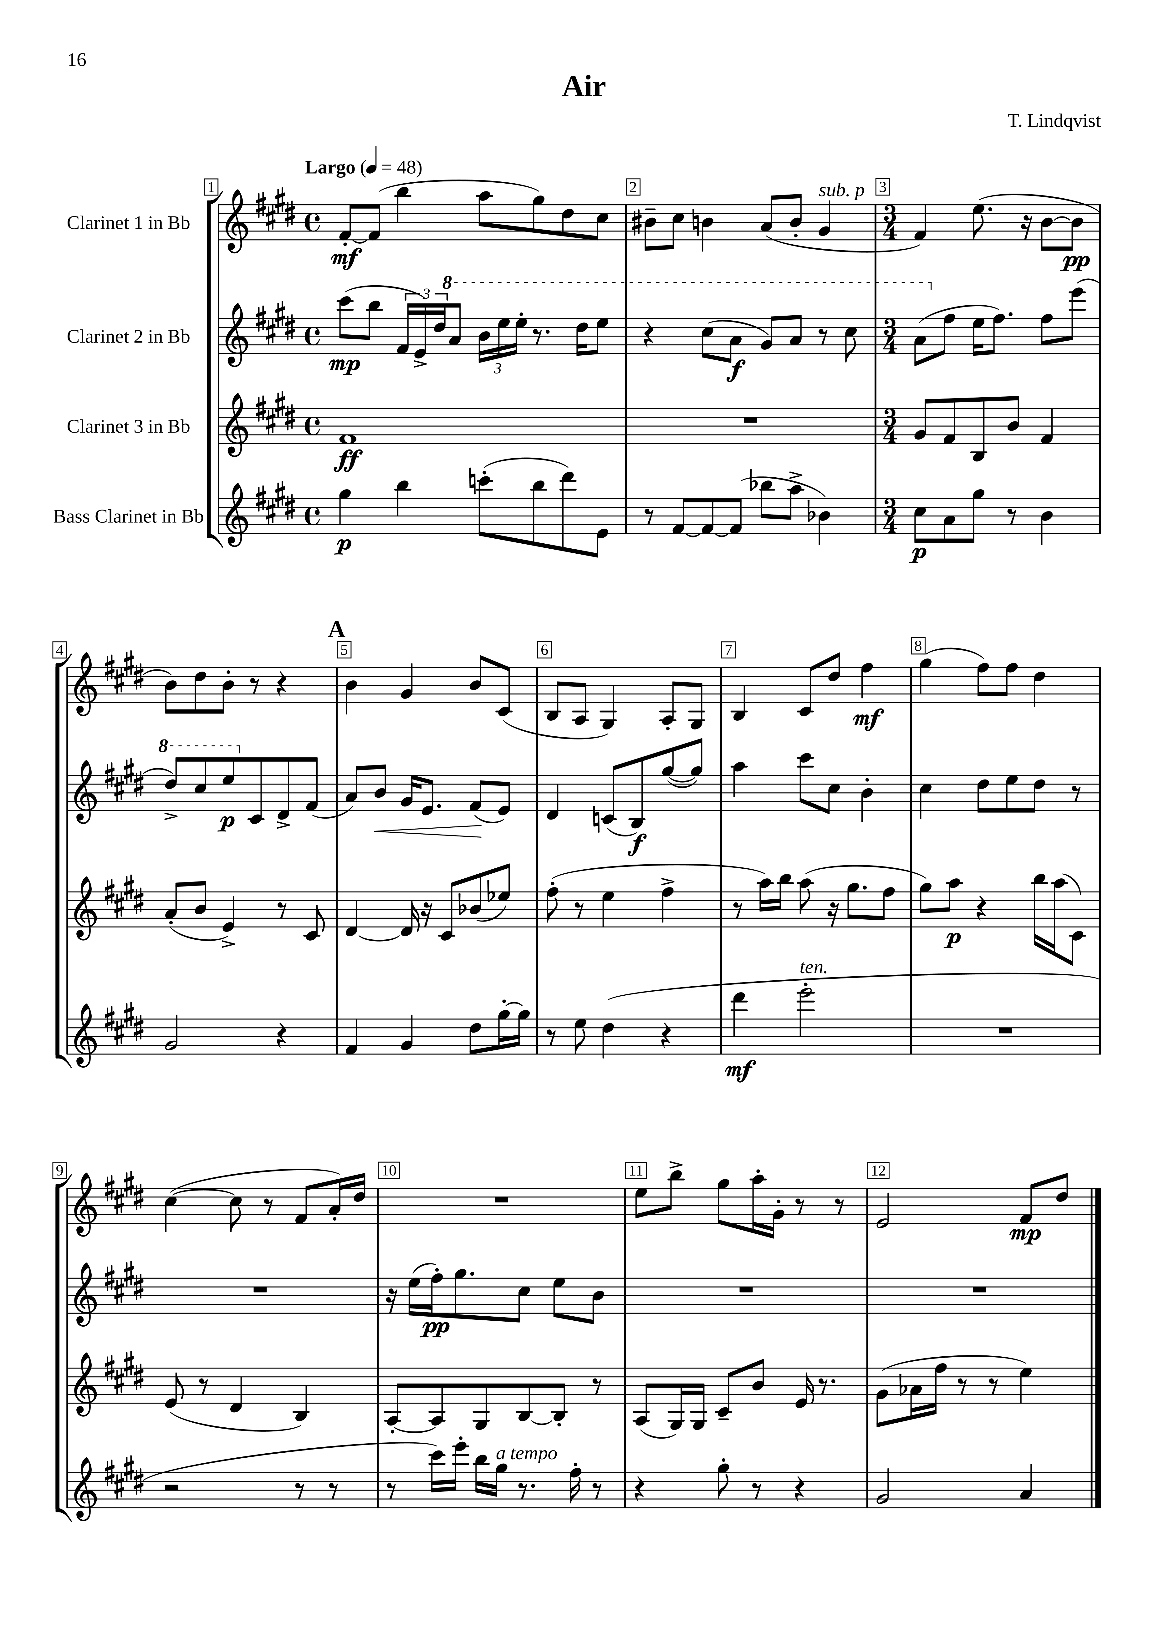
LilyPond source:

\header { title = "Air" composer = "T. Lindqvist" }
<<
\new StaffGroup <<
\new Staff = "s0" \with { instrumentName = "Clarinet 1 in Bb" } {
    \clef treble \key e \major \defaultTimeSignature \time 4/4 \tempo "Largo" 4 = 48
    fis'8~-.\mf fis'8( b''4 a''8 gis''8) dis''8 cis''8 |
    bis'8-- cis''8 b'4 a'8( b'8-. gis'4^\markup { \italic "sub. p" } |
    \numericTimeSignature \time 3/4 fis'4) e''8.( r16 b'8~ b'8\pp |
    b'8) dis''8 b'8-. r8 r4 |
    \mark \markup { \bold "A" } b'4 gis'4 b'8 cis'8( |
    b8 a8 gis4) a8-. gis8 |
    b4 cis'8 dis''8 fis''4\mf |
    gis''4( fis''8) fis''8 dis''4 |
    cis''4~( cis''8 r8 fis'8 a'16-.) dis''16 |
    R2. |
    e''8 b''8-> gis''8 a''16-. gis'16-. r8 r8 |
    e'2 fis'8\mp dis''8 \bar "|." |
}
\new Staff = "s1" \with { instrumentName = "Clarinet 2 in Bb" } {
    \clef treble \key e \major \defaultTimeSignature \time 4/4
    cis'''8\mp( b''8 \tuplet 3/2 { fis'16 e'16->) dis''16 } \ottava #1 a''8 \tuplet 3/2 { b''16 e'''16 e'''16-. } r8. dis'''16 e'''8 |
    r4 cis'''8( a''8\f gis''8) a''8 r8 cis'''8 |
    \numericTimeSignature \time 3/4 a''8( \ottava #0 fis''8 e''16 fis''8.) fis''8 e'''8( |
    \ottava #1 dis'''8->) cis'''8 e'''8\p \ottava #0 cis'8 dis'8-> fis'8( |
    \mark \markup { \bold "A" } a'8) b'8\< gis'16 e'8. fis'8\!( e'8) |
    dis'4 c'8( b8\f) gis''8~( gis''8) |
    a''4 cis'''8 cis''8 b'4-. |
    cis''4 dis''8 e''8 dis''8 r8 |
    R2. |
    r16 e''16( fis''16-.\pp) gis''8. cis''8 e''8 b'8 |
    R2. |
    R2. \bar "|." |
}
\new Staff = "s2" \with { instrumentName = "Clarinet 3 in Bb" } {
    \clef treble \key e \major \defaultTimeSignature \time 4/4
    fis'1\ff |
    R1 |
    \numericTimeSignature \time 3/4 gis'8 fis'8 b8 b'8 fis'4 |
    a'8-.( b'8 e'4->) r8 cis'8 |
    \mark \markup { \bold "A" } dis'4~ dis'16 r16 cis'8 bes'8( ees''8) |
    fis''8-.( r8 e''4 fis''4-> |
    r8 a''16) b''16 a''8( r16 gis''8. fis''8 |
    gis''8) a''8\p r4 b''16 a''16( cis'8) |
    e'8( r8 dis'4 b4) |
    a8~-. a8 gis8 b8~ b8-. r8 |
    a8( gis16) gis16 cis'8-- b'8 e'16 r8. |
    gis'8( aes'16 fis''16 r8 r8 e''4) \bar "|." |
}
\new Staff = "s3" \with { instrumentName = "Bass Clarinet in Bb" } {
    \clef treble \key e \major \defaultTimeSignature \time 4/4
    gis''4\p b''4 c'''8-.( b''8 dis'''8) e'8 |
    r8 fis'8~ fis'8~ fis'8( bes''8 a''8-> bes'4) |
    \numericTimeSignature \time 3/4 cis''8\p a'8 gis''8 r8 b'4 |
    gis'2 r4 |
    \mark \markup { \bold "A" } fis'4 gis'4 dis''8 gis''16~-. gis''16 |
    r8 e''8 dis''4( r4 |
    dis'''4\mf e'''2-.^\markup { \italic "ten." } |
    R2. |
    r2 r8 r8 |
    r8 cis'''16) e'''16-. b''16 gis''16^\markup { \italic "a tempo" } r8. fis''16-. r8 |
    r4 gis''8-. r8 r4 |
    gis'2 a'4 \bar "|." |
}
>>
>>
\layout { \context { \Score \override BarNumber.break-visibility = ##(#f #t #t) barNumberVisibility = #all-bar-numbers-visible \override BarNumber.stencil = #(make-stencil-boxer 0.1 0.3 ly:text-interface::print) } }
